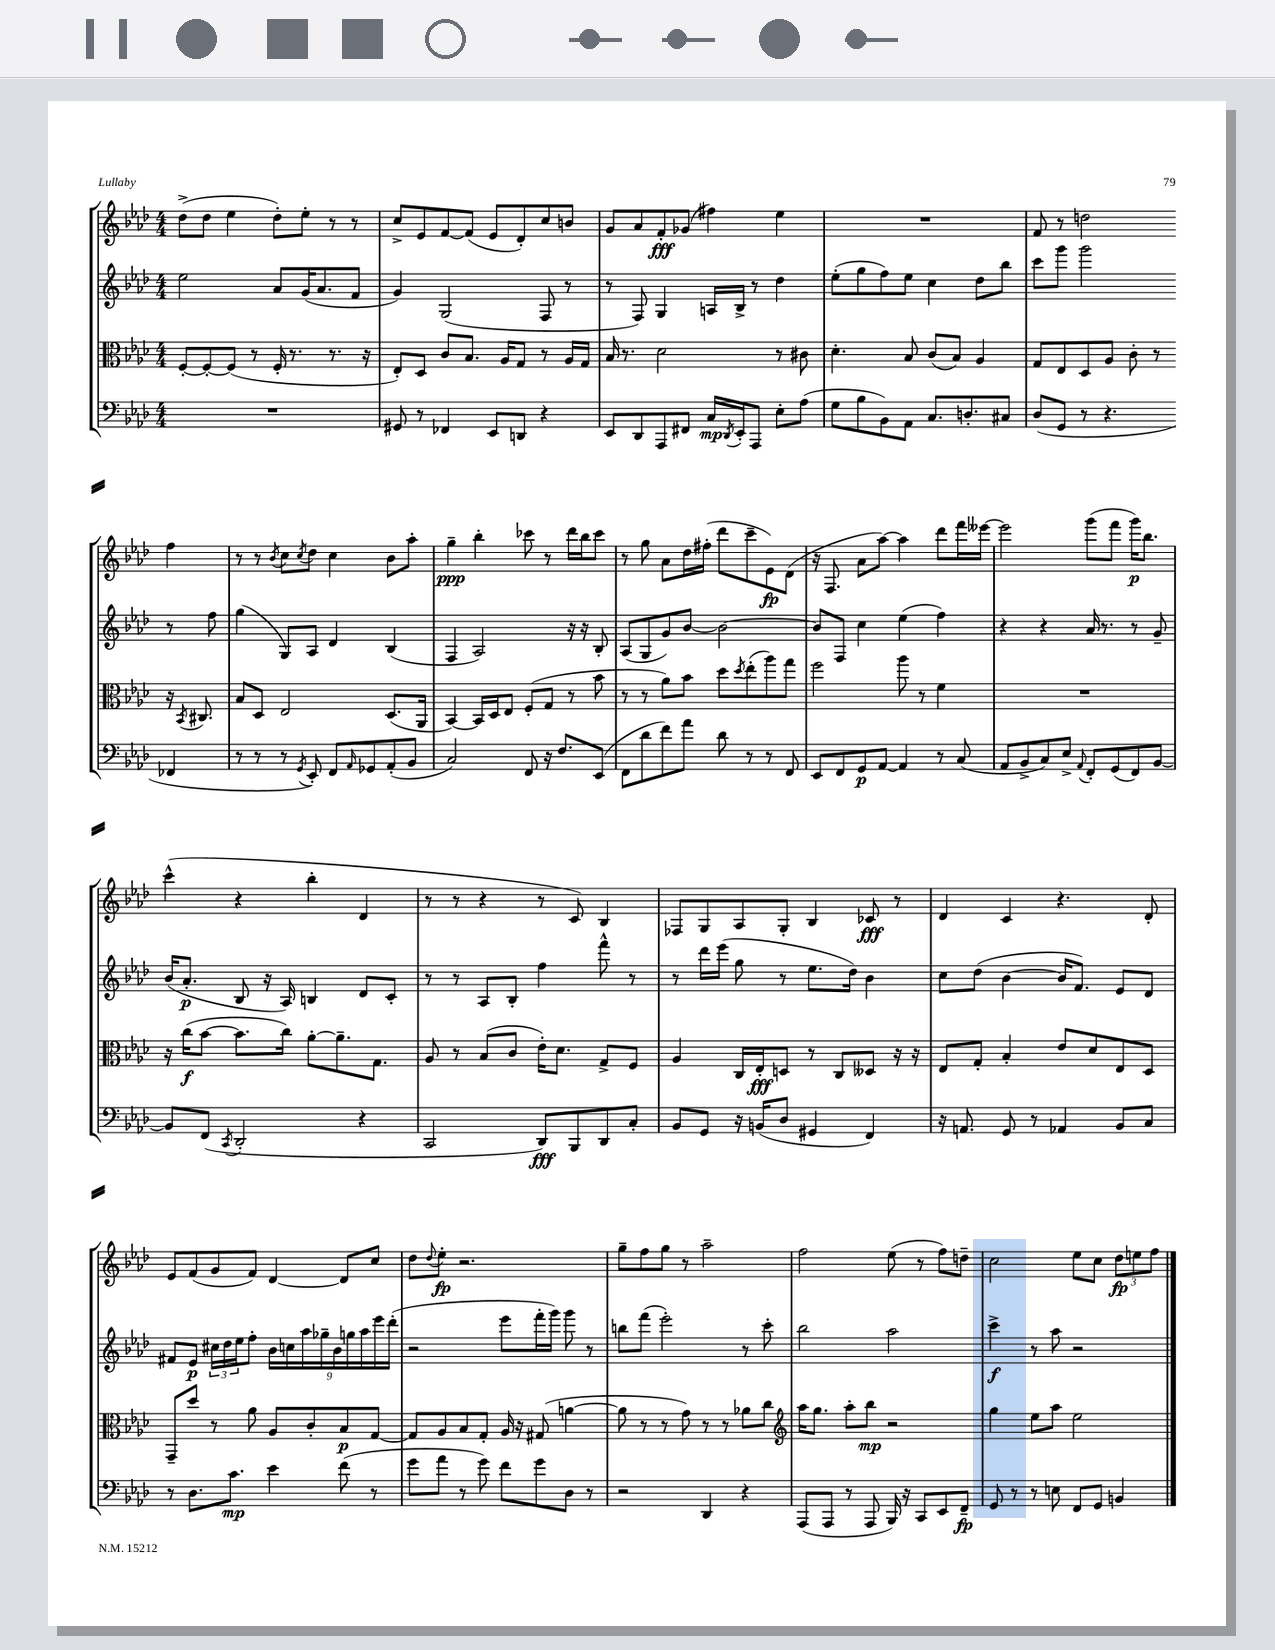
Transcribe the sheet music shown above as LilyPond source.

<<
\new StaffGroup <<
\new Staff = "s0" {
    \clef treble \key aes \major \numericTimeSignature \time 4/4
    des''8->( des''8 ees''4 des''8-.) ees''8-. r8 r8 |
    c''8-> ees'8 f'8~ f'8( ees'8 des'8-.) c''8 b'8 |
    g'8 aes'8 f'8-.\fff ges'8( fis''4) ees''4 |
    R1 |
    f'8 r8 d''2 f''4 |
    r8 r8 \acciaccatura { bes'8 } c''8 \acciaccatura { c''8 } des''8 c''4 bes'8 aes''8-. |
    g''4--\ppp bes''4-. ces'''8 r8 des'''16 bes''16 ces'''8 |
    r8 g''8 aes'8 des''16 fis''16-.( des'''8 c'''8-- ees'8\fp) des'8( |
    r16 f8. aes'8 aes''8~) aes''4 des'''8 f'''16 eeses'''16~ |
    eeses'''2 g'''8( f'''8 g'''16\p) bes''8. |
    c'''4-^( r4 bes''4-. des'4 |
    r8 r8 r4 r8 c'8) bes4 |
    fes8 g8 aes8 g8-. bes4 ces'8\fff r8 |
    des'4 c'4 r4. des'8-. |
    ees'8 f'8( g'8 f'8) des'4~ des'8 c''8 |
    des''8 \appoggiatura { des''8 } ees''8-.\fp r2. |
    g''8-- f''8 g''8 r8 aes''2-- |
    f''2 ees''8( r8 f''8) d''8-- |
    c''2 ees''8 c''8 \tuplet 3/2 { des''8\fp e''8 f''8 } \bar "|." |
}
\new Staff = "s1" {
    \clef treble \key aes \major \numericTimeSignature \time 4/4
    ees''2 aes'8 g'16( aes'8. f'8 |
    g'4) g2( f8 r8 |
    r8 f8) g4 a16 bes16-> r8 des''4 |
    ees''8-.( g''8 f''8) ees''8 c''4 des''8 bes''8 |
    c'''8 g'''8 g'''2 r8 f''8 |
    g''4( g8) aes8 des'4 bes4( |
    f4 aes2) r16 r16 bes8-. |
    aes8( g8 g'8) bes'8~ bes'2~ |
    bes'8 f8 c''4 ees''4( f''4) |
    r4 r4 aes'16 r8. r8 g'8-- |
    bes'16( aes'8.-.\p bes8 r16 aes16) b4 des'8 c'8-. |
    r8 r8 aes8 bes8-. f''4 f'''8-^ r8 |
    r8 des'''16 ees'''16( g''8 r8 ees''8. des''16) bes'4 |
    c''8 des''8( bes'4~ bes'16 f'8.) ees'8 des'8 |
    fis'8 ees'8\p \tuplet 3/2 { cis''16 des''16 ees''16 } f''8-. \tuplet 9/8 { bes'16 c''16 aes''16 ges''16-- bes'16 g''16 aes''16 ees'''16 des'''16-.( } |
    r2 ees'''8 f'''16-. g'''16) g'''8 r8 |
    b''8 f'''8( ees'''2-.) r8 c'''8-. |
    bes''2 aes''2 |
    c'''4->\f r8 aes''8 r2 \bar "|." |
}
\new Staff = "s2" {
    \clef alto \key aes \major \numericTimeSignature \time 4/4
    f8~-. f8~-. f8( r8 f16-. r8. r8. r16 |
    ees8-.) des8 c'8 bes8. aes16 g8 r8 aes16 g16 |
    bes16 r8. des'2 r8 cis'8 |
    des'4.-. bes8 c'8( bes8) aes4 |
    g8 ees8 des8 aes8 c'8-. r8 r16 \acciaccatura { bes,8 } cis8. |
    bes8 des8 ees2 des8.( aes,16 |
    bes,4~) bes,16 des16 ees8 f8-.( g8 r8 bes'8 |
    r8 r8 aes'8) bes'8 des''8 \acciaccatura { des''8 } ees''8-.( aes''8) g''8 |
    f''2 aes''8 r8 f'4 |
    R1 |
    r16 c''16\f( bes'8~ bes'8. c''16) aes'8~-. aes'8.-- g8. |
    aes8 r8 bes8( c'8 ees'16-.) des'8. g8-> f8 |
    aes4 c16 ees16-.\fff d8 r8 c8 deses8 r16 r16 |
    ees8 g8-. bes4-. ees'8 des'8 ees8 des8 |
    g,8-- des''8 r8 aes'8 aes8 c'8-. bes8\p g8~ |
    g8 aes8 bes8 g8-. aes16 r16 gis8( a'4~ |
    a'8 r8 r8 g'8) r8 r8 aes'8 c''8 |
    \clef treble aes''16 g''8. aes''8-. bes''8\mp r2 |
    g''4 ees''8 aes''8 ees''2 \bar "|." |
}
\new Staff = "s3" {
    \clef bass \key aes \major \numericTimeSignature \time 4/4
    R1 |
    gis,8 r8 fes,4 ees,8 d,8 r4 |
    ees,8 des,8 aes,,8 fis,8 c16\mp \acciaccatura { des,8 } ees,16-. aes,,8 ees8-. aes8( |
    g8 bes8 bes,8) aes,8 c8. d8.-. cis8 |
    des8( g,8 r8 r4. fes,4 |
    r8 r8 r8 \acciaccatura { g,8 } ees,8-.) f,8 \grace { aes,16 } ges,8 aes,8-.( bes,8 |
    c2) f,8 r16 f8. ees,8( |
    f,8 des'8 f'8) aes'8 des'8 r8 r8 f,8 |
    ees,8 f,8 g,8\p aes,8~ aes,4 r8 c8( |
    aes,8 bes,8-> c8) ees8-> \appoggiatura { aes,8 } f,8-. g,8( f,8) bes,8~ |
    bes,8 f,8( \acciaccatura { c,8 } des,2-. r4 |
    c,2 des,8\fff) bes,,8 des,8 c8-. |
    bes,8 g,8 r16 b,16( des8 gis,4 f,4) |
    r16 a,8. g,8 r8 aes,4 bes,8 c8 |
    r8 des8. c'8.\mp ees'4 f'8( r8 |
    g'8 aes'8 r8 g'8) f'8 g'8 des8 r8 |
    r2 des,4 r4 |
    aes,,8( aes,,8 r8 aes,,8 bes,,16) r16 c,8 ees,8 f,8--\fp |
    g,8 r8 r8 e8 f,8 g,8 b,4 \bar "|." |
}
>>
>>
\layout { \context { \Score \remove "Bar_number_engraver" } }
